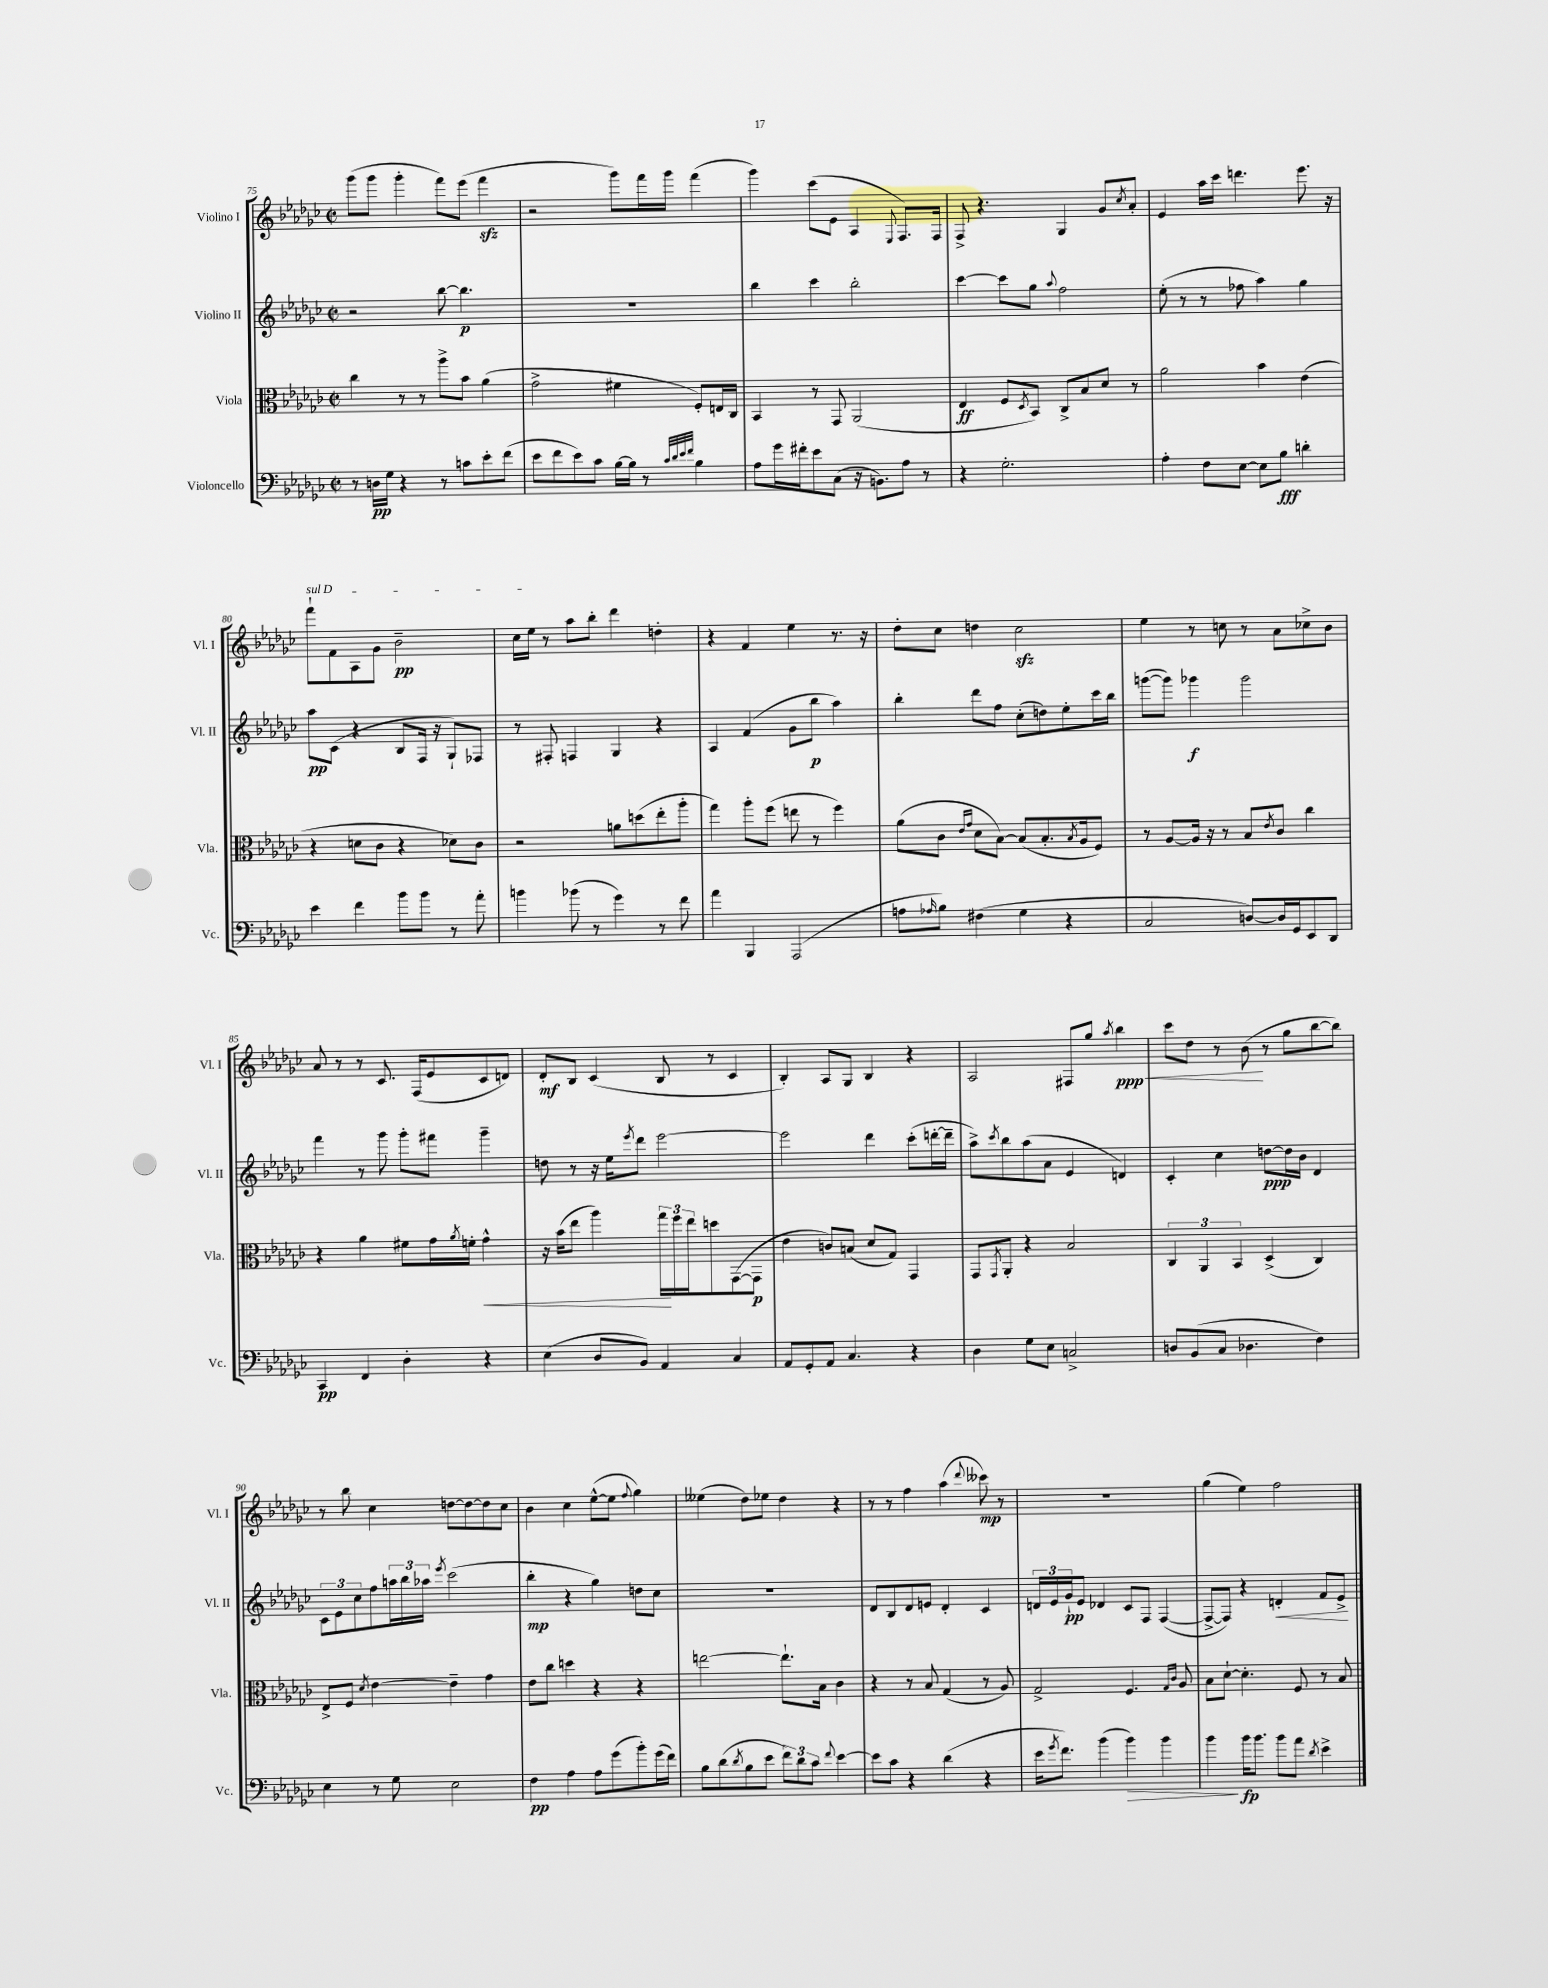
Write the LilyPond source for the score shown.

<<
\new StaffGroup <<
\new Staff = "s0" \with { instrumentName = "Violino I" shortInstrumentName = "Vl. I" } {
    \clef treble \key ges \major \defaultTimeSignature \time 2/2
    ges'''8( ges'''8 ges'''4-. f'''8) ees'''8( f'''4\sfz |
    r2 ges'''8) f'''16 ges'''16 f'''4( |
    ges'''4) ces'''8( ees'8 aes4 \appoggiatura { ees8 } f8.) f16 |
    f8-> r4. ges4 ges'8 \acciaccatura { ces''8 } aes'8-. |
    ees'4 aes''16 ces'''16 d'''4. ees'''8. r16 |
    \once \override TextSpanner.bound-details.left.text = \markup { \italic "sul D" } f'''8-!\startTextSpan f'8 aes8 ges'8 bes'2--\pp |
    ces''16 ees''16\stopTextSpan r8 aes''8 bes''8-. des'''4 d''4-. |
    r4 f'4 ees''4 r8. r16 |
    des''8-. ces''8 d''4 ces''2\sfz |
    ees''4 r8 c''8 r8 aes'8 ces''8-> bes'8 |
    aes'8 r8 r8 ces'8. f16( ees'8 ces'8 d'8) |
    des'8-.\mf bes8 ces'4( bes8 r8 ces'4 |
    bes4-.) aes8 ges8 bes4 r4 |
    aes2 fis8 ges''8 \acciaccatura { aes''8 } bes''4\ppp\< |
    ces'''8 des''8 r8 bes'8\!( r8 ges''8 bes''8~ bes''8) |
    r8 bes''8 ces''4 d''8~ d''8~ d''8 ces''8 |
    bes'4 ces''4 ees''8~-^( ees''8 \appoggiatura { f''8 } ges''4) |
    eeses''4( des''8) ees''8 des''4 r4 |
    r8 r8 f''4 aes''4( \appoggiatura { des'''8 } ceses'''8\mp) r8 |
    R1 |
    ges''4( ees''4) f''2 \bar "|." |
}
\new Staff = "s1" \with { instrumentName = "Violino II" shortInstrumentName = "Vl. II" } {
    \clef treble \key ges \major \defaultTimeSignature \time 2/2
    r2 bes''8~ bes''4.\p |
    R1 |
    bes''4 ces'''4 bes''2-. |
    ces'''4~ ces'''8 ges''8 \appoggiatura { aes''8 } f''2 |
    ees''8-.( r8 r8 fes''8 aes''4) ges''4 |
    aes''8\pp ces'8( r4 bes8 f16 r16 ges8-!) fes8 |
    r8 fis8-. f4 ges4 r4 |
    aes4 f'4( ges'8 bes''8\p aes''4) |
    bes''4-. des'''8 f''8 ces''8-.( d''8) ees''8-. ces'''16 bes''16 |
    g'''8~( g'''8) ges'''4\f ges'''2 |
    f'''4 r8 ges'''8 ges'''8-. fis'''8 ges'''4-- |
    d''8 r8 r16 ees''16 \acciaccatura { ees'''8 } des'''8 ees'''2~ |
    ees'''2 des'''4 ces'''8-.( d'''16~-. d'''16-- |
    aes''8->) \acciaccatura { ces'''8 } bes''8 aes''8( aes'8 ees'4 d'4) |
    ces'4-. ces''4 d''8~\ppp d''16 bes'16 des'4 |
    \tuplet 3/2 { ces'8 ees'8 ces''8 } f''8 \tuplet 3/2 { a''16 bes''16 aes''16 } \acciaccatura { ees'''8 } ces'''2( |
    bes''4-.\mp r4 ges''4) d''8 ces''8 |
    R1 |
    des'8 bes8 des'8 e'8 des'4-. ces'4 |
    \tuplet 3/2 { d'16 ees'16 ges'16-!\pp } ees'8 des'4 ces'8 f8 f4~( |
    f8~-> f8) r4 d'4-.\< f'8 ees'8->\! \bar "|." |
}
\new Staff = "s2" \with { instrumentName = "Viola" shortInstrumentName = "Vla." } {
    \clef alto \key ges \major \defaultTimeSignature \time 2/2
    ces''4 r8 r8 aes''8-> bes'8 aes'4( |
    ges'2-> fis'4 f8-.) e16 ces16 |
    bes,4 r8 ges,8 aes,2( |
    ees4\ff f8 \acciaccatura { des8 } bes,8) ces8-> bes8 des'8 r8 |
    aes'2 bes'4 ees'4( |
    r4 d'8 ces'8 r4 des'8) ces'8 |
    r2 a'8 d''8( ees''8-. aes''8-. |
    ges''4) aes''8-. f''8( e''8 r8 f''4) |
    aes'8( ces'8 \grace { ees'16 ges'16 } des'8 bes8~) bes8( bes8.-. \acciaccatura { bes8 } aes16 f8) |
    r8 aes8~ aes16 r16 r8 bes8 \acciaccatura { ees'8 } ces'8 ces''4 |
    r4 aes'4 fis'8 ges'16 \acciaccatura { aes'8 } f'16-. ges'4-^\< |
    r16 bes'16( ees''8 aes''4) \tuplet 3/2 { ges''16\! f''16 ees''16 } d''8 ges,8~( ges,8\p |
    ees'4 c'8) b8( des'8 ges8) ges,4 |
    ges,8 \acciaccatura { ges,8 } aes,8-. r4 bes2 |
    \tuplet 3/2 { ces4 aes,4 bes,4 } des4->( ces4) |
    ees8-> f8 \acciaccatura { des'8 } ees'4~ ees'4-- ges'4 |
    ees'8 ces''8 d''4 r4 r4 |
    e''2~ e''8.-! bes16 ces'4 |
    r4 r8 bes8 ges4( r8 aes8) |
    ges2-> f4. \grace { ges16 ces'16 } aes8 |
    bes8 des'8~-! des'4.-. f8 r8 bes8 \bar "|." |
}
\new Staff = "s3" \with { instrumentName = "Violoncello" shortInstrumentName = "Vc." } {
    \clef bass \key ges \major \defaultTimeSignature \time 2/2
    r8 d16\pp ges16 r4 r8 c'8 ees'8-. f'8( |
    ees'8 f'8 ees'8) ces'8 bes16~ bes16 r8 \grace { ces'32 des'32 ees'32 f'32 } bes4 |
    aes8 ges'16 fis'16-. ees'8 ces8( r16 b,8.) aes8 r8 |
    r4 ges2.-. |
    aes4-. f8 ees8~ ees8 bes8\fff d'4-. |
    ees'4 f'4 bes'8 bes'8 r8 aes'8-. |
    b'4 bes'8( r8 ges'4) r8 f'8 |
    aes'4 bes,,4 aes,,2( |
    a8 \grace { aes16 } bes8) fis4( ges4 r4 |
    ces2 d8~) d16 ges,16 ees,8 des,8 |
    ces,4\pp f,4 des4-. r4 |
    ees4( des8 bes,8) aes,4 ces4 |
    aes,8 ges,8-. aes,8 ces4. r4 |
    des4 ges8 ees8 c2-> |
    d8 bes,8( ces8 des4. f4) |
    ees4 r8 ges8 ees2 |
    f4\pp aes4 aes8 ges'8( bes'8-.) ges'16( f'16) |
    bes8 des'8( \acciaccatura { des'8 } bes8 ees'8 \tuplet 3/2 { f'8) des'8 ces'8 } \appoggiatura { f'8 } ees'4~ |
    ees'8 ces'8 r4 des'4( r4 |
    ees'16 \acciaccatura { ges'8 } f'8.) bes'4( bes'4\>) bes'4 |
    bes'4\! bes'16\fp bes'8. bes'8 aes'8 \acciaccatura { des'8 } ees'4-> \bar "|." |
}
>>
>>
\layout { \context { \Score currentBarNumber = #75 } }
